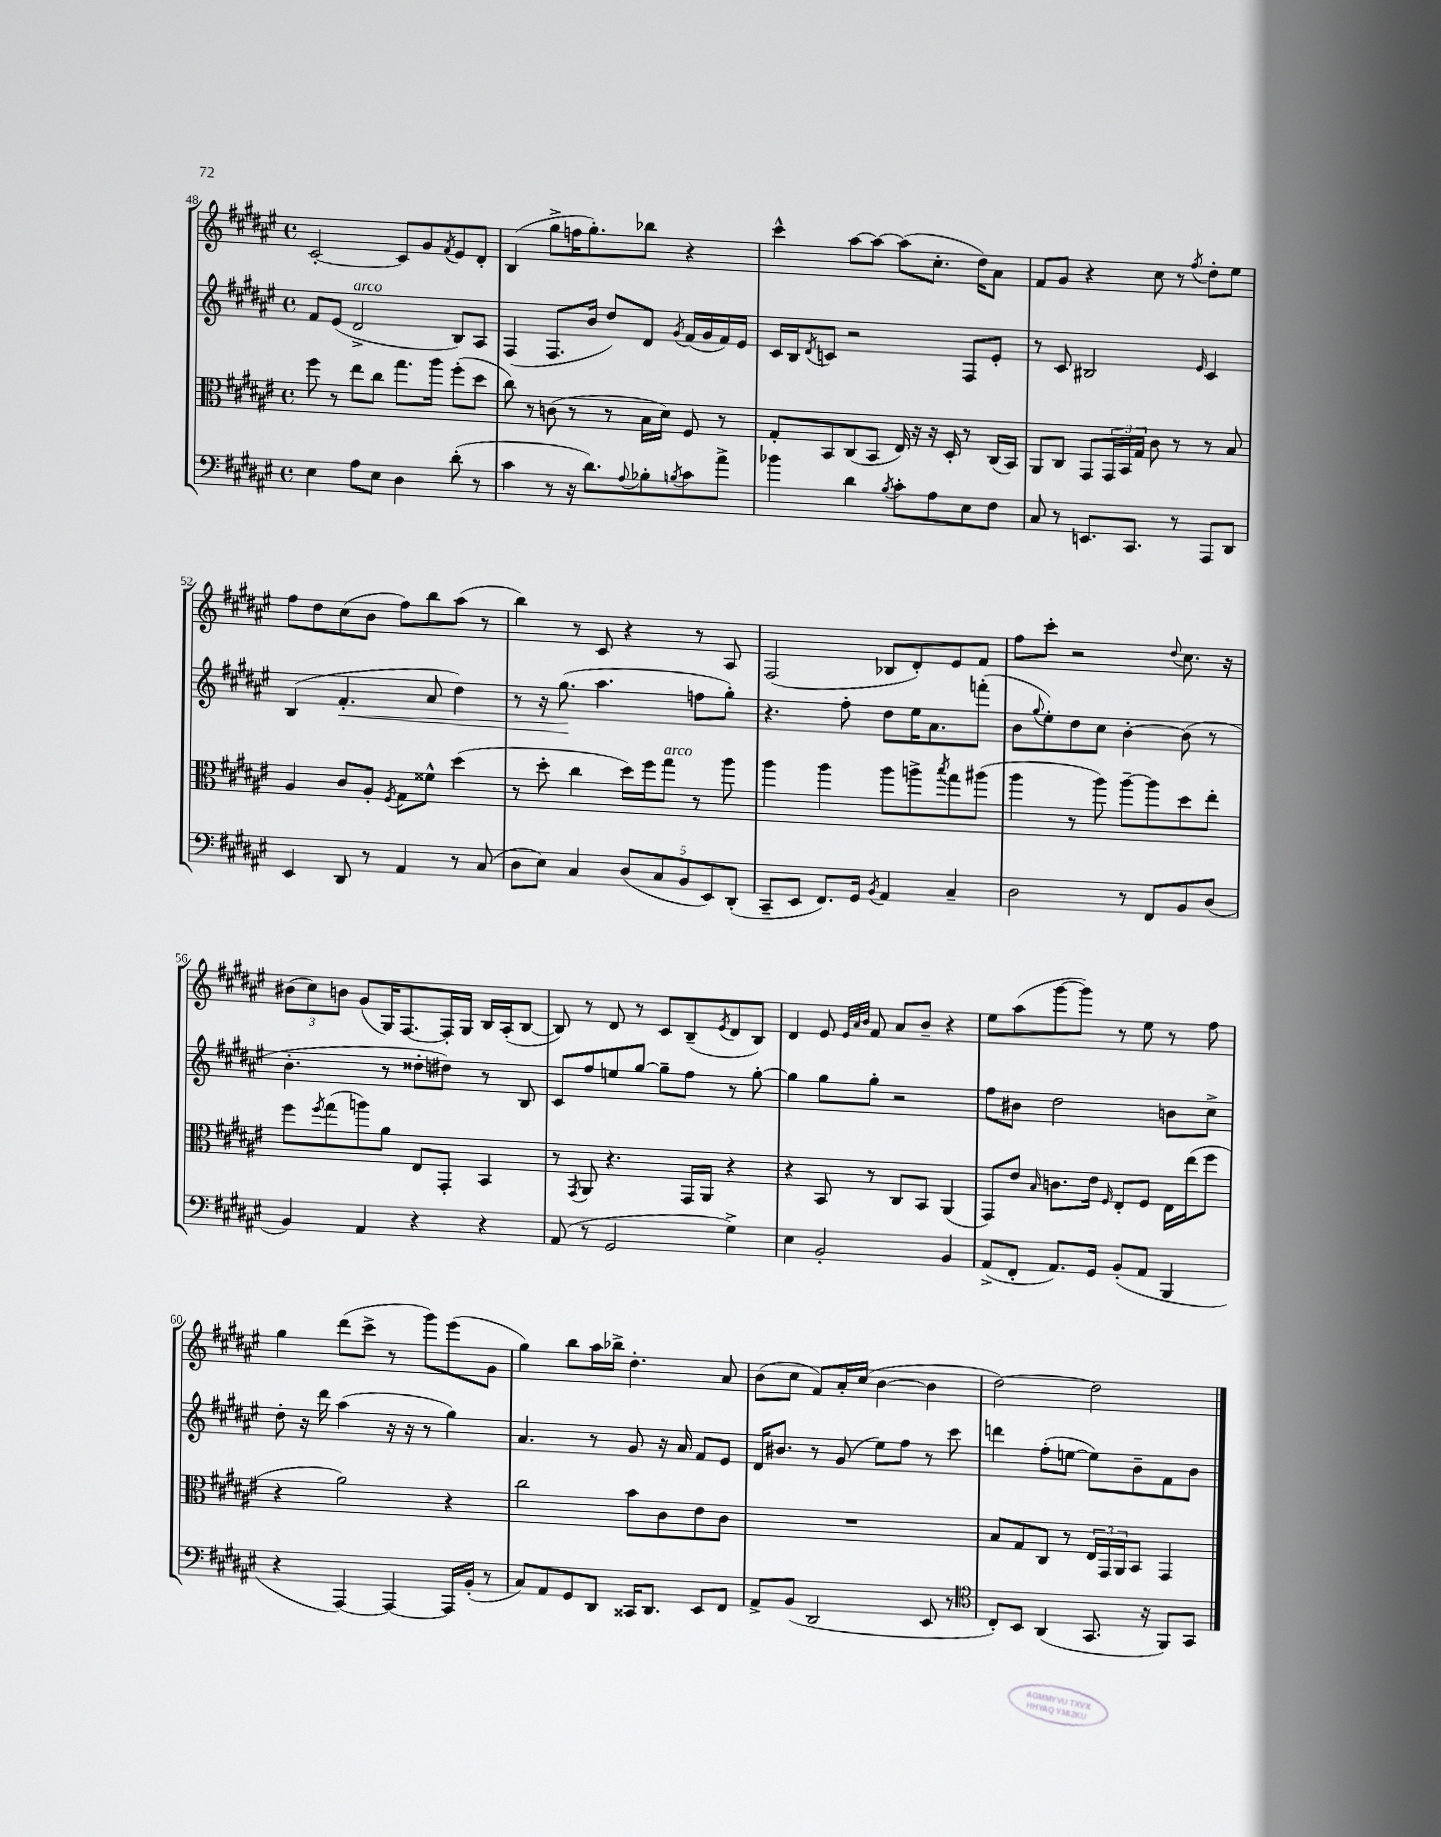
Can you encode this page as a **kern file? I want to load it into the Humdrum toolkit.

**kern	**kern	**kern	**kern
*staff4	*staff3	*staff2	*staff1
*clefF4	*clefC3	*clefG2	*clefG2
*k[f#c#g#d#a#e#]	*k[f#c#g#d#a#e#]	*k[f#c#g#d#a#e#]	*k[f#c#g#d#a#e#]
*M4/4	*M4/4	*M4/4	*M4/4
*met(c)	*met(c)	*met(c)	*met(c)
4E#	8ff#	8f#	[2c#'
.	8r	(8e#	.
8A#	8ee#	2d#^	.
8E#	8cc#	.	.
4D#	8.gg#	.	8c#]
.	.	.	8g#
.	16aa#	.	.
.	.	.	8qf#
(8d#'	(8ff#'	8B)	8e#
8r	8dd#	8A#	8d#'
=	=	=	=
4c#	8cc#)	(4F#	(4B
.	8r	.	.
8r	(8c	8.F#	8gg#^
16r	8r	.	16ff
8.d#)	.	16b	8.gg#')
.	8r	8dd#)	.
8qqA#	.	.	.
8B-'	16B	8d#	8bb-
.	16d#)	.	.
8qB	.	8qg#	.
8c#	8F#	(16f#	4r
.	.	16g#	.
8a#^	8r	16f#)	.
.	.	16e#	.
=	=	=	=
4b-	8G#'	16c#	4ccc#^^
.	.	16B	.
.	.	8qd#	.
.	8BB	8c	.
4d#	(8C#	2r	[8aa#
.	8BB	.	8aa#_
8qB	.	.	.
8c#'	16E#)	.	(8aa#]
.	16r	.	.
8A#	16r	.	8.cc#'
.	16D#'	.	.
8E#	8r	8F#	.
.	.	.	16dd#)
8F#	(16C#	8e#'	8a#
.	16BB)	.	.
=	=	=	=
8C#	8AA#	8r	8f#
8r	8C#	8c#	8g#
8.EE	8GG#	2B#	4r
.	24GG#	.	.
.	24BB	.	.
8.CC#	.	.	.
.	24G#	.	.
.	8c#	.	8cc#
8r	8r	.	8r
.	.	16qqe#	8qff#
8AAA#	8r	4c#	8dd#'
8DD#	8B	.	8ee#
=	=	=	=
4EE#	4A#	(4B	8ff#
.	.	.	8dd#
8DD#	8c#	4.f#'	(8cc#
8r	8A#'	.	8b
.	8qF#	.	.
4AA#	8G#	.	8ff#)
.	8f##^^	8a#	8bb
8r	(4dd#	4dd#)	(8aa#
(8C#	.	.	8r
=	=	=	=
8D#	8r	8r	4bb)
8E#)	8dd#'	16r	.
.	.	(8.gg#	.
4C#	4cc#	.	8r
.	.	4.aa#	8c#
(10D#	16dd#)	.	4r
.	16ff#	.	.
10C#	.	.	.
.	8gg#	.	.
10BB	.	.	.
.	8r	8ff	8r
10EE#)	.	.	.
.	8aa#	8gg#')	8A#
(10DD#'	.	.	.
=	=	=	=
8CC#~	4aa#	4.r	(2F#
8EE#	.	.	.
8.FF#)	4aa#	.	.
.	.	8ff#'	.
16GG#	.	.	.
8qBB	.	.	.
4AA#	8aa#	8dd#	8B-
.	8aa^	16ee#	8d#')
.	.	8.a#	.
.	8qbb	.	.
4C#~	8gg#	.	8e#
.	(8aa#	(8fff'	8f#
=	=	=	=
2D#	4aa#	8b	8ff#
.	.	8qqgg#	.
.	.	8ee#')	8ccc#'
.	8r	8dd#	2r
.	8aa#)	8cc#	.
8r	[8aa#~	[4b'	.
8FF#	8aa#]	.	.
.	.	.	8qqdd#
8BB	8dd#	(8b]	8.cc#
(8D#	8ee#'	8r	.
.	.	.	16r
=	=	=	=
4BB)	8ff#	4.b'	(12b#
.	.	.	12cc#)
.	8qff#	.	.
.	(8gg#	.	.
.	.	.	12b
4AA#	8aa)	.	(8g#
.	8a#	8r	16G#)
.	.	.	[8.F#
4r	8E#	8dd##'	.
.	8GG#'	8dd#)	16F#']
.	.	.	16G#
4r	4BB	8r	16B
.	.	.	(16A#'
.	.	8B	[8B
=	=	=	=
(8AA#	8r	8c#	8B])
.	8qGG#	.	.
8r	8AA#	8ff#	8r
2GG#	4.r	8ee	8d#
.	.	[8gg#	8r
.	.	8gg#~]	8c#
.	16GG#	8ff#	(8B~
.	16AA#	.	.
.	.	.	8qe#
4G#^)	4r	8r	8d#
.	.	[8gg#'	8B)
=	=	=	=
4E#	4r	4gg#]	4d#
2BB'	8BB	8gg#	8e#
.	.	.	32qqe#
.	.	.	32qqa#
.	.	.	32qqb
.	8r	8gg#'	8f#
.	8C#	2r	8a#
.	8BB	.	8b~
4BB	(4AA#	.	4r
=	=	=	=
(8AA#^	8GG#)	8ff#	8ee#
8FF#'	8e#	8b#	(8aa#
.	16qqB	.	.
8.AA#)	8.c	2dd#	[8ggg#
.	.	.	8ggg#])
16GG#	16e#	.	.
.	16qqF#	.	.
(8BB'	8E#'	.	8r
8AA#	8F#	.	8ee#
4BBB	16E#	8b	8r
.	(16ee#	.	.
.	8ff#	8cc#^	8ff#
=	=	=	=
4r	4r	8dd#'	4gg#
.	.	16r	.
.	.	16ddd#	.
[4AAA#)	2a#)	(4aa#	(8ddd#
.	.	.	8ccc#^
4AAA#_	.	16r	8r
.	.	16r	.
.	.	8r	8ggg#)
16AAA#]	4r	4gg#)	(8eee#
(16BB'	.	.	.
8r	.	.	8g#
=	=	=	=
8C#)	2cc#	4.a#	4gg#)
8AA#	.	.	.
8GG#	.	.	8bb
8DD#	.	8r	16aa#
.	.	.	16bb-^
16CC##	8b	8g#	4.dd#'
8.DD#	.	.	.
.	8c#	16r	.
.	.	16a#	.
8EE#	8e#	8f#	.
8FF#	8c#	8e#	8a#
=	=	=	=
8AA#^	1r	16d#	(8b
.	.	8.b#	.
(8BB	.	.	8cc#
2DD#	.	8r	8f#)
.	.	(8g#	16a#'
.	.	.	(16cc#
.	.	8ee#)	[4b
.	.	8ff#	.
8EE#	.	8r	4b]
8r	.	8ccc#	.
=	=	=	=
*clefC4	*	*	*
8C#')	8B	4ddd	[2dd#)
8BB	8G#	.	.
(4AA#	8C#	(8ff#'	.
.	8r	[8ee	.
8.GG#	24E#	8ee])	2dd#]
.	24GG#	.	.
.	24AA#	.	.
.	8BB	8b~	.
16r	.	.	.
8FF#)	4GG#	8f#	.
8GG#	.	8b	.
==	==	==	==
*-	*-	*-	*-
